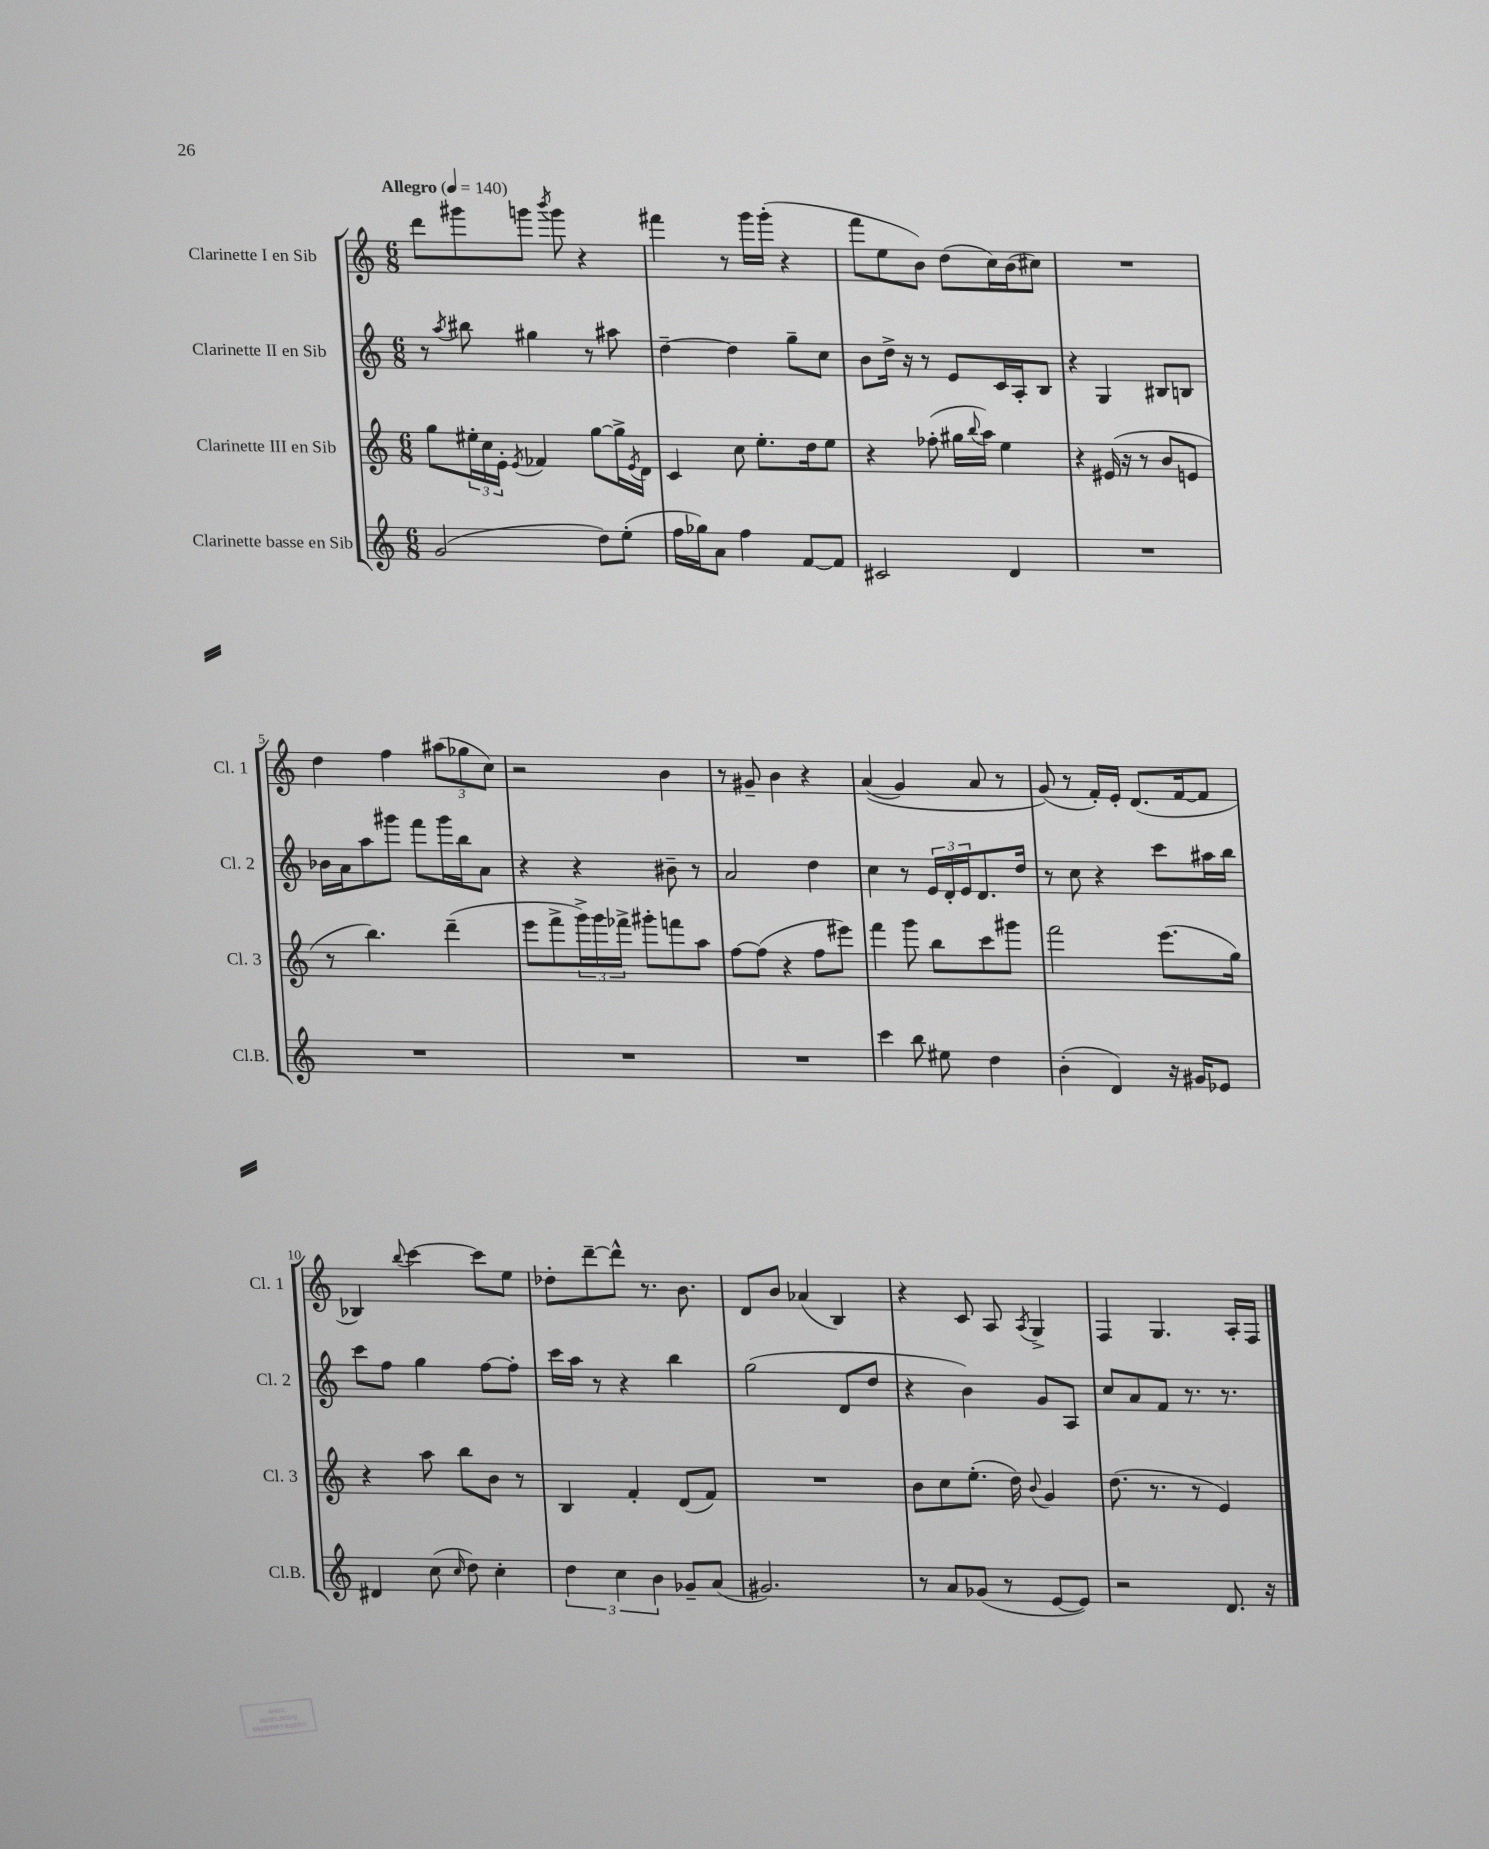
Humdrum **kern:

**kern	**kern	**kern	**kern
*part4	*part3	*part2	*part1
*staff4	*staff3	*staff2	*staff1
*I"Clarinette basse en Sib	*I"Clarinette III en Sib	*I"Clarinette II en Sib	*I"Clarinette I en Sib
*I'Cl.B.	*I'Cl. 3	*I'Cl. 2	*I'Cl. 1
*clefG2	*clefG2	*clefG2	*clefG2
*k[]	*k[]	*k[]	*k[]
*M6/8	*M6/8	*M6/8	*M6/8
*MM140	*MM140	*MM140	*MM140
=1	=1	=1	=1
!	!	!	!LO:TX:a:B:t=Allegro
(2g/	8gg\L	8r	8ddd\L
.	.	8qaa/	.
.	24ee#X'\L	8bb#X\	8ggg#X\
.	24cc\	.	.
.	24e'\JJ	.	.
.	8qe/	.	.
.	4f-X/	4gg#X\	8gggn\J
.	.	.	8qbbb/
.	.	.	8ggg\
8dd\L)	[8gg\L	8r	4r
(8ee'\J	16gg^\L]	8aa#X\	.
.	8qe/	.	.
.	16d\JJ	.	.
=2	=2	=2	=2
16ff\LL	4c/	[4dd~\	4fff#X\
16gg-X\J)	.	.	.
8a\J	.	.	.
4ff\	8cc\	4dd\]	8r
.	8.ee'\L	.	16ggg\LL
.	.	.	(16ggg'\JJ
[8f/L	.	8gg~\L	4r
.	16dd\k	.	.
8f/J]	8ee\J	8cc\J	.
=3	=3	=3	=3
2c#X/	4r	8b\L	8fff\L
.	.	16dd^\Jk	8ee\
.	.	16r	.
.	(8ff-X'\	8r	8b\J)
.	16gg#X\LL	8e/L	(8dd\L
.	8qqbb/	.	.
.	16aa\JJ)	.	.
4d/	4ee\	16c/L	16cc\L)
.	.	16A'/J	(16b\J
.	.	8B/J	8cc#X\J)
=4	=4	=4	=4
2.r	4r	4r	2.r
.	(16e#X/	4G/	.
.	16r	.	.
.	8r	.	.
.	8b/L	8B#X/L	.
.	8en/J	8Bn/J	.
!!LO:LB:g=z
=5	=5	=5	=5
2.r	8r	16b-X\LL	4dd\
.	.	16a\J	.
.	4.bb\)	8aa\	.
.	.	8ggg#X\J	4ff\
.	.	8fff\L	.
.	(4ddd~\	16ggg#\L	(12aa#X\L
.	.	16bb\J	.
.	.	.	12gg-X\
.	.	8a\J	.
.	.	.	12cc\J)
=6	=6	=6	=6
2.r	8eee\L	4r	2r
.	8fff^\	.	.
.	24ggg^\L)	4r	.
.	24ggg\	.	.
.	24fff-X^\JJ	.	.
.	8ggg#X'\L	.	.
.	8fffn\	8b#X~\	4b\
.	8aa\J	8r	.
=7	=7	=7	=7
2.r	[8ff\L	2a/	8r
.	(8ff\J]	.	8g#X~/
.	4r	.	4b\
.	8ff\L	4dd\	4r
.	8eee#X\J)	.	.
=8	=8	=8	=8
4ccc\	4fff\	4cc\	((4a/
8bb\	8ggg\	8r	4g/)
8ee#X\	8bb\L	24e/LL	.
.	.	24d'/	.
.	.	24e/J	.
4dd\	8ccc\	8.d/	8a/
.	8ggg#X\J	.	8r
.	.	16dd/Jk	.
=9	=9	=9	=9
(4b'\	2fff\	8r	(8g/)
.	.	8cc\	8r
4d/)	.	4r	16f'/LL)
.	.	.	16e'/JJ
.	.	.	(8.d/L
16r	(8.eee\L	8ccc\L	.
16g#X/KL	.	.	[16f/k
8e-X/J	.	16aa#X\L	8f/J]
.	16gg\Jk)	16bb\JJ	.
!!LO:LB:g=z
=10	=10	=10	=10
4d#X/	4r	8ccc\L	4B-X/)
.	.	8ff\J	.
.	.	.	8qqbb/
(8cc\	8aa\	4gg\	[4ccc\
16qqcc/	.	.	.
8dd\)	8bb\L	.	.
4cc'\	8b\J	[8ff\L	8ccc\L]
.	8r	8ff'\J]	8ee\J
=11	=11	=11	=11
6dd\	4B/	16ccc\LL	8dd-X'\L
.	.	16aa\JJ	.
.	.	8r	[8ddd~\
6cc\	.	.	.
.	4f'/	4r	8ddd^^\J]
6b\	.	.	.
.	.	.	8.r
8g-X~/L	(8d/L	4bb\	.
.	.	.	8.b\
(8a/J	8f/J)	.	.
=12	=12	=12	=12
2.g#X/)	2.r	(2gg\	8d/L
.	.	.	8b/J
.	.	.	(4a-X/
.	.	8d/L	4B/)
.	.	8dd/J	.
=13	=13	=13	=13
8r	8b\L	4r	4r
8a/L	8cc\	.	.
(8g-X/J	(8.ee'\J	4b\)	8c/
8r	.	.	8A/
.	16dd\)	.	.
.	8qqb/	.	8qA/
[8e/L	4g/	8g/L	4G^/
8e/J])	.	8A/J	.
=14	=14	=14	=14
2r	(8.dd\	8cc/L	4F/
.	.	8a/	.
.	8.r	.	.
.	.	8f/J	4.G/
.	8r	8.r	.
8.d/	4e/)	.	.
.	.	8.r	.
.	.	.	16A'/LL
16r	.	.	16F/JJ
==	==	==	==
*-	*-	*-	*-
